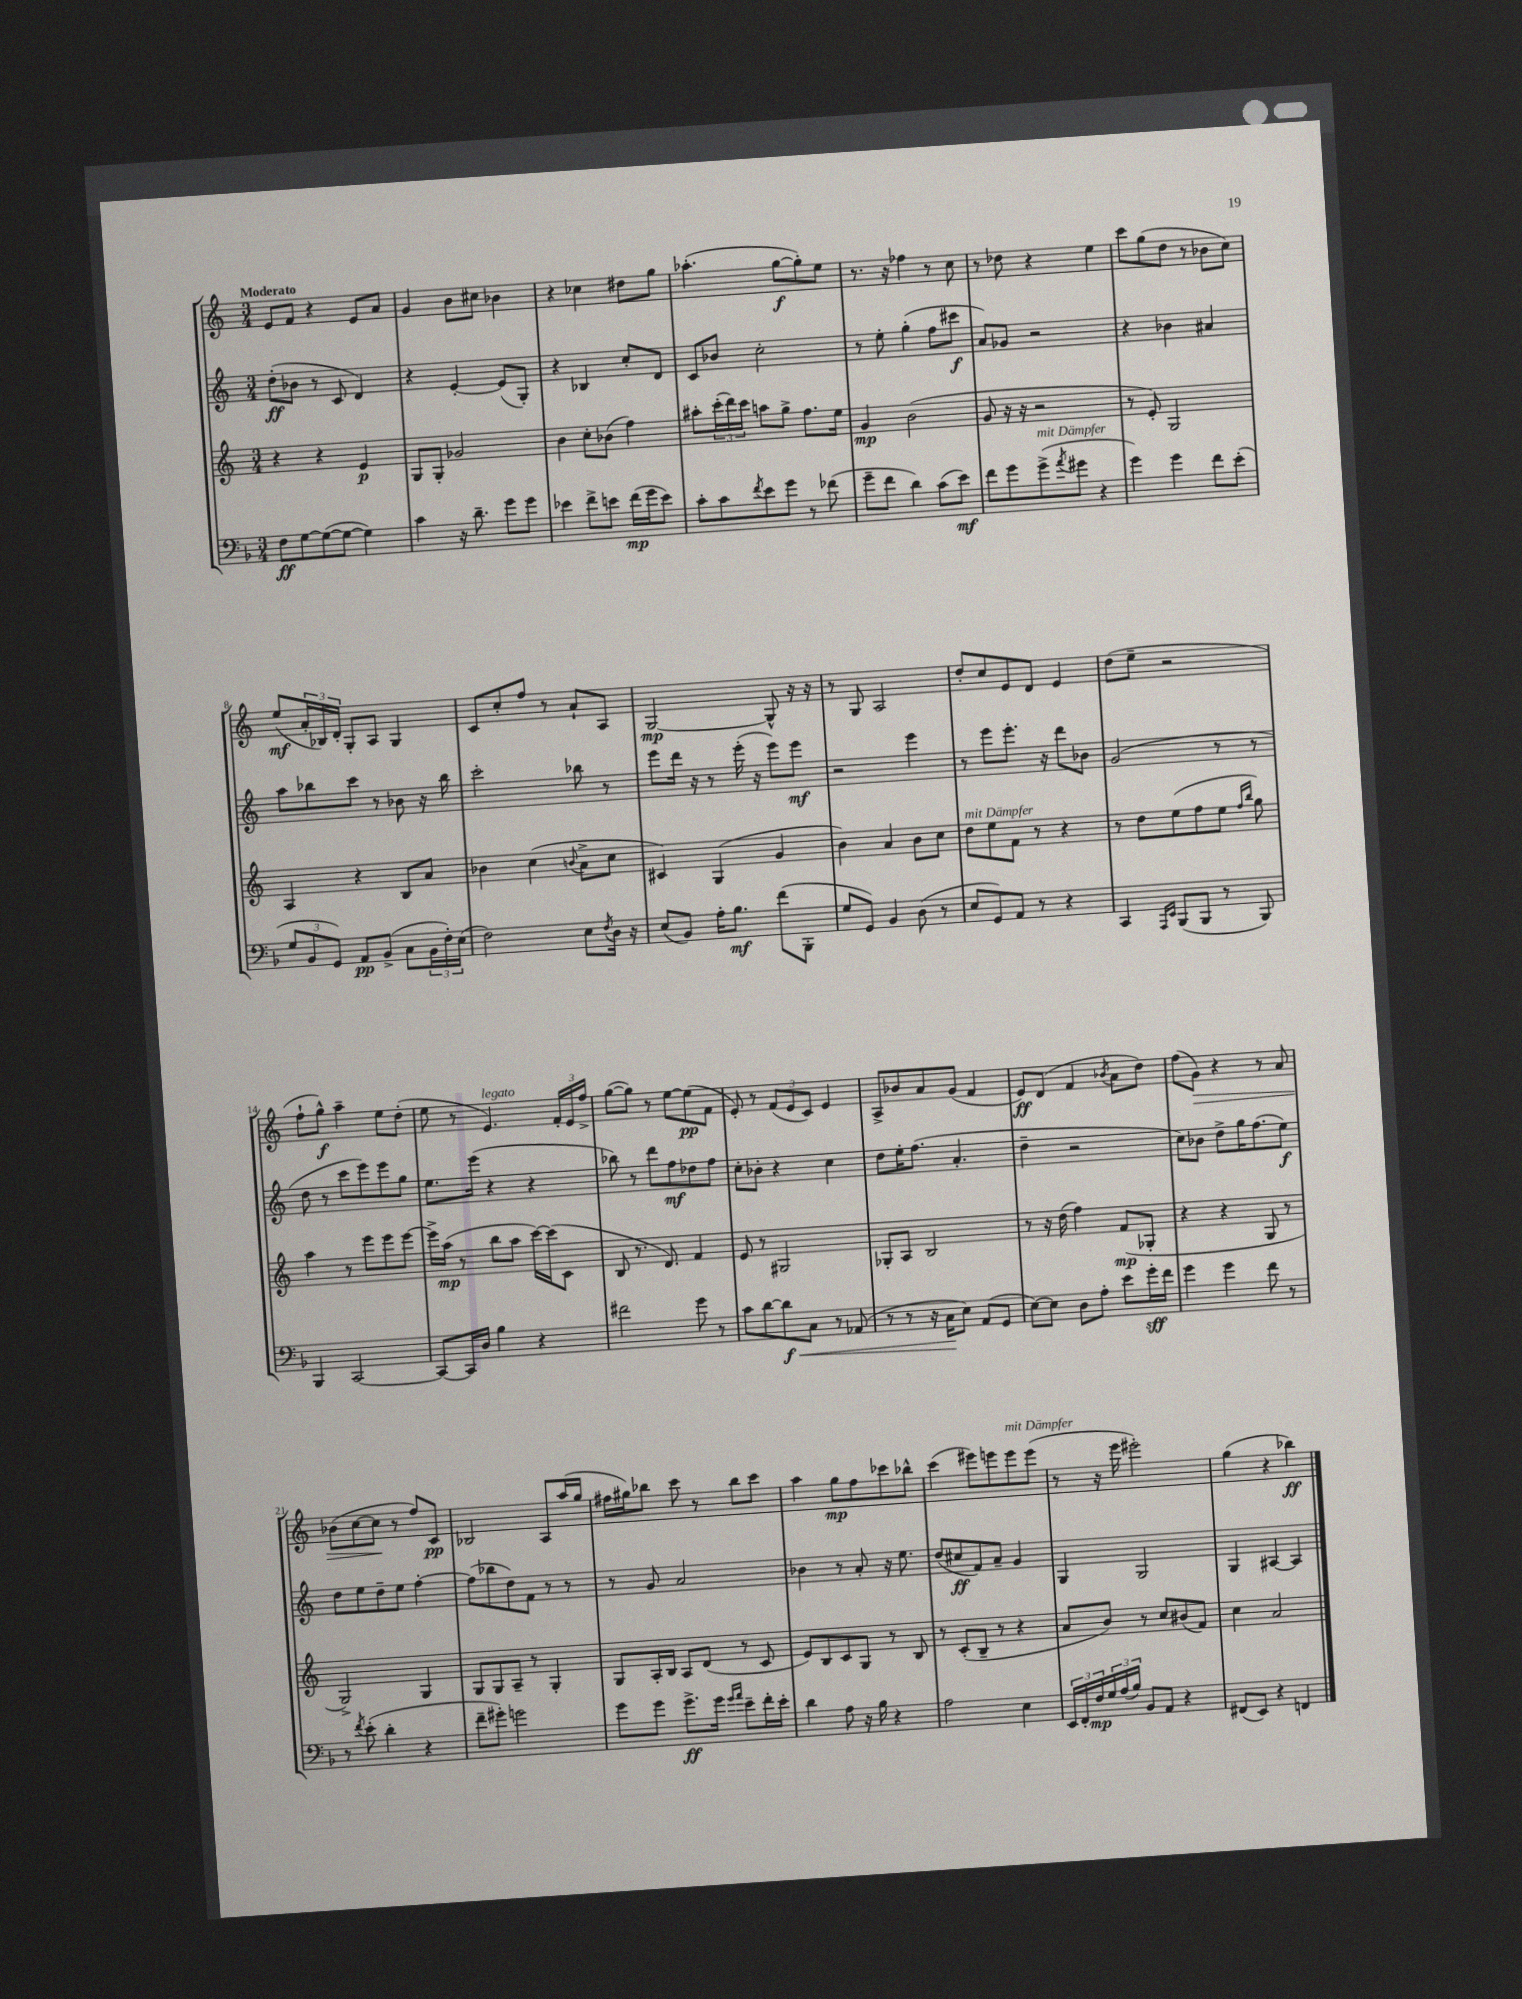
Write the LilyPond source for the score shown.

<<
\new StaffGroup <<
\new Staff = "s0" {
    \clef treble \key c \major \numericTimeSignature \time 3/4 \tempo "Moderato"
    e'8 f'8 r4 e'8 a'8 |
    g'4 b'8 cis''8 bes'4 |
    r4 ces''4 dis''8 g''8 |
    aes''4.-.( g''8~\f g''8-.) e''8 |
    r8. r16 fes''4 r8 c''8 |
    r8 des''8 r4 e''4 |
    c'''8 g''8( d''8 r8 bes'8 c''8) |
    e''8\mf( \tuplet 3/2 { a'16-. bes16) d'16-. } g8-. a8 g4 |
    c'8 c''8-. f''8 r8 a'8-! a8 |
    g2~\mp g8-^ r16 r16 |
    r8 g8 a2 |
    d''8-. c''8 e'8 d'8 e'4 |
    d''8( e''8-- r2 |
    f''8-! g''8-^\f) a''4-- e''8 d''8-.( |
    e''8 r8 e'4.^\markup { \italic "legato" }) \tuplet 3/2 { f'16-. e'16 f''16-> } |
    g''8~( g''8) r8 e''8~ e''8\pp( f'8 |
    e'8-.) r8 \tuplet 3/2 { f'8( e'8 c'8) } e'4 |
    a8-> bes'8 a'8 g'8( f'4 |
    e'8\ff) d'8( f'4 \acciaccatura { bes'8 } a'8 d''8) |
    f''8( g'8\>) r4 r8 a'8 |
    bes'8( c''8~ c''8\! r8 f''8) c'8\pp |
    bes2 a8 a''16( g''16 |
    fis''16 gis''16) bes''8 c'''8 r8 bes''8 c'''8 |
    a''4 g''8\mp f''8 ces'''8 bes''8-^ |
    c'''4( eis'''8) e'''8 e'''8^\markup { \italic "mit Dämpfer" } e'''8( |
    r8 r16 e'''16 eis'''2-.) |
    g''4( r4 bes''4\ff) \bar "|." |
}
\new Staff = "s1" {
    \clef treble \key c \major \numericTimeSignature \time 3/4
    d''8-.\ff( bes'8 r8 c'8 d'4) |
    r4 e'4~-. e'8( g8-.) |
    r4 bes4 c''8-. d'8 |
    c'8 bes'8 c''2-. |
    r8 e''8-. g''4-.( f''8 cis'''8\f |
    a'8) ges'8 r2 |
    r4 bes'4 ais'4 |
    a''8 bes''8 c'''8 r8 bes'8 r16 bes''16 |
    c'''2-. bes''8 r8 |
    e'''8 d'''16 r16 r8 e'''16-.( r16 e'''8) e'''8\mf |
    r2 e'''4 |
    r8 e'''8 e'''8.-. r16 d'''8 bes'8 |
    g'2( r8 r8 |
    d''8 r8 c'''8 e'''8) e'''8 g''8 |
    e''8. e'''16( r4 r4 |
    bes''8) r8 d'''8 f''8\mf des''8 f''8 |
    c''8-. bes'8-. r4 c''4 |
    d''8 e''16-. f''8.( a'4.-. |
    d''4-- r2 |
    c''8) bes'8 d''8-> g''16 f''8.( e''8\f) |
    d''8 e''8 d''8-- e''8 f''4~-. |
    f''8( bes''8 d''8) f'8 r8 r8 |
    r8 g'8 a'2 |
    bes'4 r8 a'8-. r16 e''8. |
    d''8( cis''8\ff f'8) a'8-- g'4 |
    g4 g2 |
    g4 ais4~ ais4 \bar "|." |
}
\new Staff = "s2" {
    \clef treble \key c \major \numericTimeSignature \time 3/4
    r4 r4 e'4\p |
    g8 g8-. ges'2 |
    b'4 c''8-. bes'8( f''4) |
    ais''8-. \tuplet 3/2 { c'''16-.( d'''16) c'''16 } a''8 g''8-> f''8. e''16 |
    g'4\mp b'2( |
    g'8 r16 r16 r2 |
    r8 e'8-.) g2 |
    a4 r4 b8 a'8 |
    bes'4 c''4( \appoggiatura { b'8 } a'8-> c''8 |
    cis'4) g4( g'4 |
    b'4) a'4 b'8 c''8 |
    d''8^\markup { \italic "mit Dämpfer" } e''8 f'8 r8 r4 |
    r8 d''8 e''8( f''8 e''8 \grace { f''16 b''16 } g''8) |
    a''4 r8 e'''8 e'''8 e'''8~ |
    e'''16-> a''16\mp( r8 b''8 a''8 c'''16~) c'''16( c'8 |
    b8 r8. d'8.) f'4 |
    e'8 r8 gis2 |
    ges8-. a8 b2 |
    r8 r16 d''16( f''4) f'8\mp( ges8-. |
    r4 r4 g8 r8 |
    g2->) g4 |
    g8 g8 a8-- r8 g4-. |
    g8 a16-. b16 a8 d'8( r8 c'8 |
    e'8) b8 c'8 g8 r8 b8 |
    r8 c'8-.( b8-- r8 r4 |
    a'8 b'8) r8 c''8 bis'8( f'8) |
    c''4 a'2 \bar "|." |
}
\new Staff = "s3" {
    \clef bass \key f \major \numericTimeSignature \time 3/4
    f8\ff g8~ g8~( g8~ g4) |
    c'4 r16 d'8.-- g'8 g'8 |
    ees'4 f'8-> e'8 f'16\mp( g'16 e'8) |
    c'8-. c'8 \acciaccatura { f'8 } e'8 g'8 r8 fes'8( |
    g'8-- f'8 d'4) c'8( e'8\mf) |
    f'8 g'8 g'8->^\markup { \italic "mit Dämpfer" }( \acciaccatura { a'8 } gis'8 r4 |
    g'4) g'4 f'8 e'8-.( |
    \tuplet 3/2 { g8 bes,8 g,8) } a,8\pp bes,8->( c8 \tuplet 3/2 { bes,16 f16-.) e16( } |
    f2) e8 \acciaccatura { f8 } d16 r16 |
    e8( bes,8) a16-. bes8.\mf f'8( bes,,8-. |
    g8 g,8) bes,4 d8( r8 |
    e8 g,8) a,8 r8 r4 |
    c,4 \grace { a,,16 e,16 } bes,,8( bes,,8 r8 bes,,8) |
    bes,,4 c,2~ |
    c,8~ c,16 d16 bes4 r4 |
    fis'2 g'8 r8 |
    c'8 d'8~ d'8\f\< c8 r8 aes,8( |
    r8 r8 r16 c16\! e8) a,8( g,8 |
    e8~) e8 d8 a8-. e'8 g'16-.\sff f'16 |
    g'4 g'4 f'8 r8 |
    r8 \acciaccatura { f'8 } e'8-.( d'4-. r4 |
    f'8-- gis'8-.) g'2 |
    g'8 g'8 g'8.->\ff g'16 \grace { g'16 a'16 } e'8-- f'16-. e'16-. |
    d'4 a8 r16 bes16 r4 |
    a2 e4 |
    \tuplet 3/2 { e,16 f,16-. f16\mp } \tuplet 3/2 { g16 a16( bes16) } bes,8 a,8 r4 |
    fis,8( e,8) r4 f,4 \bar "|." |
}
>>
>>
